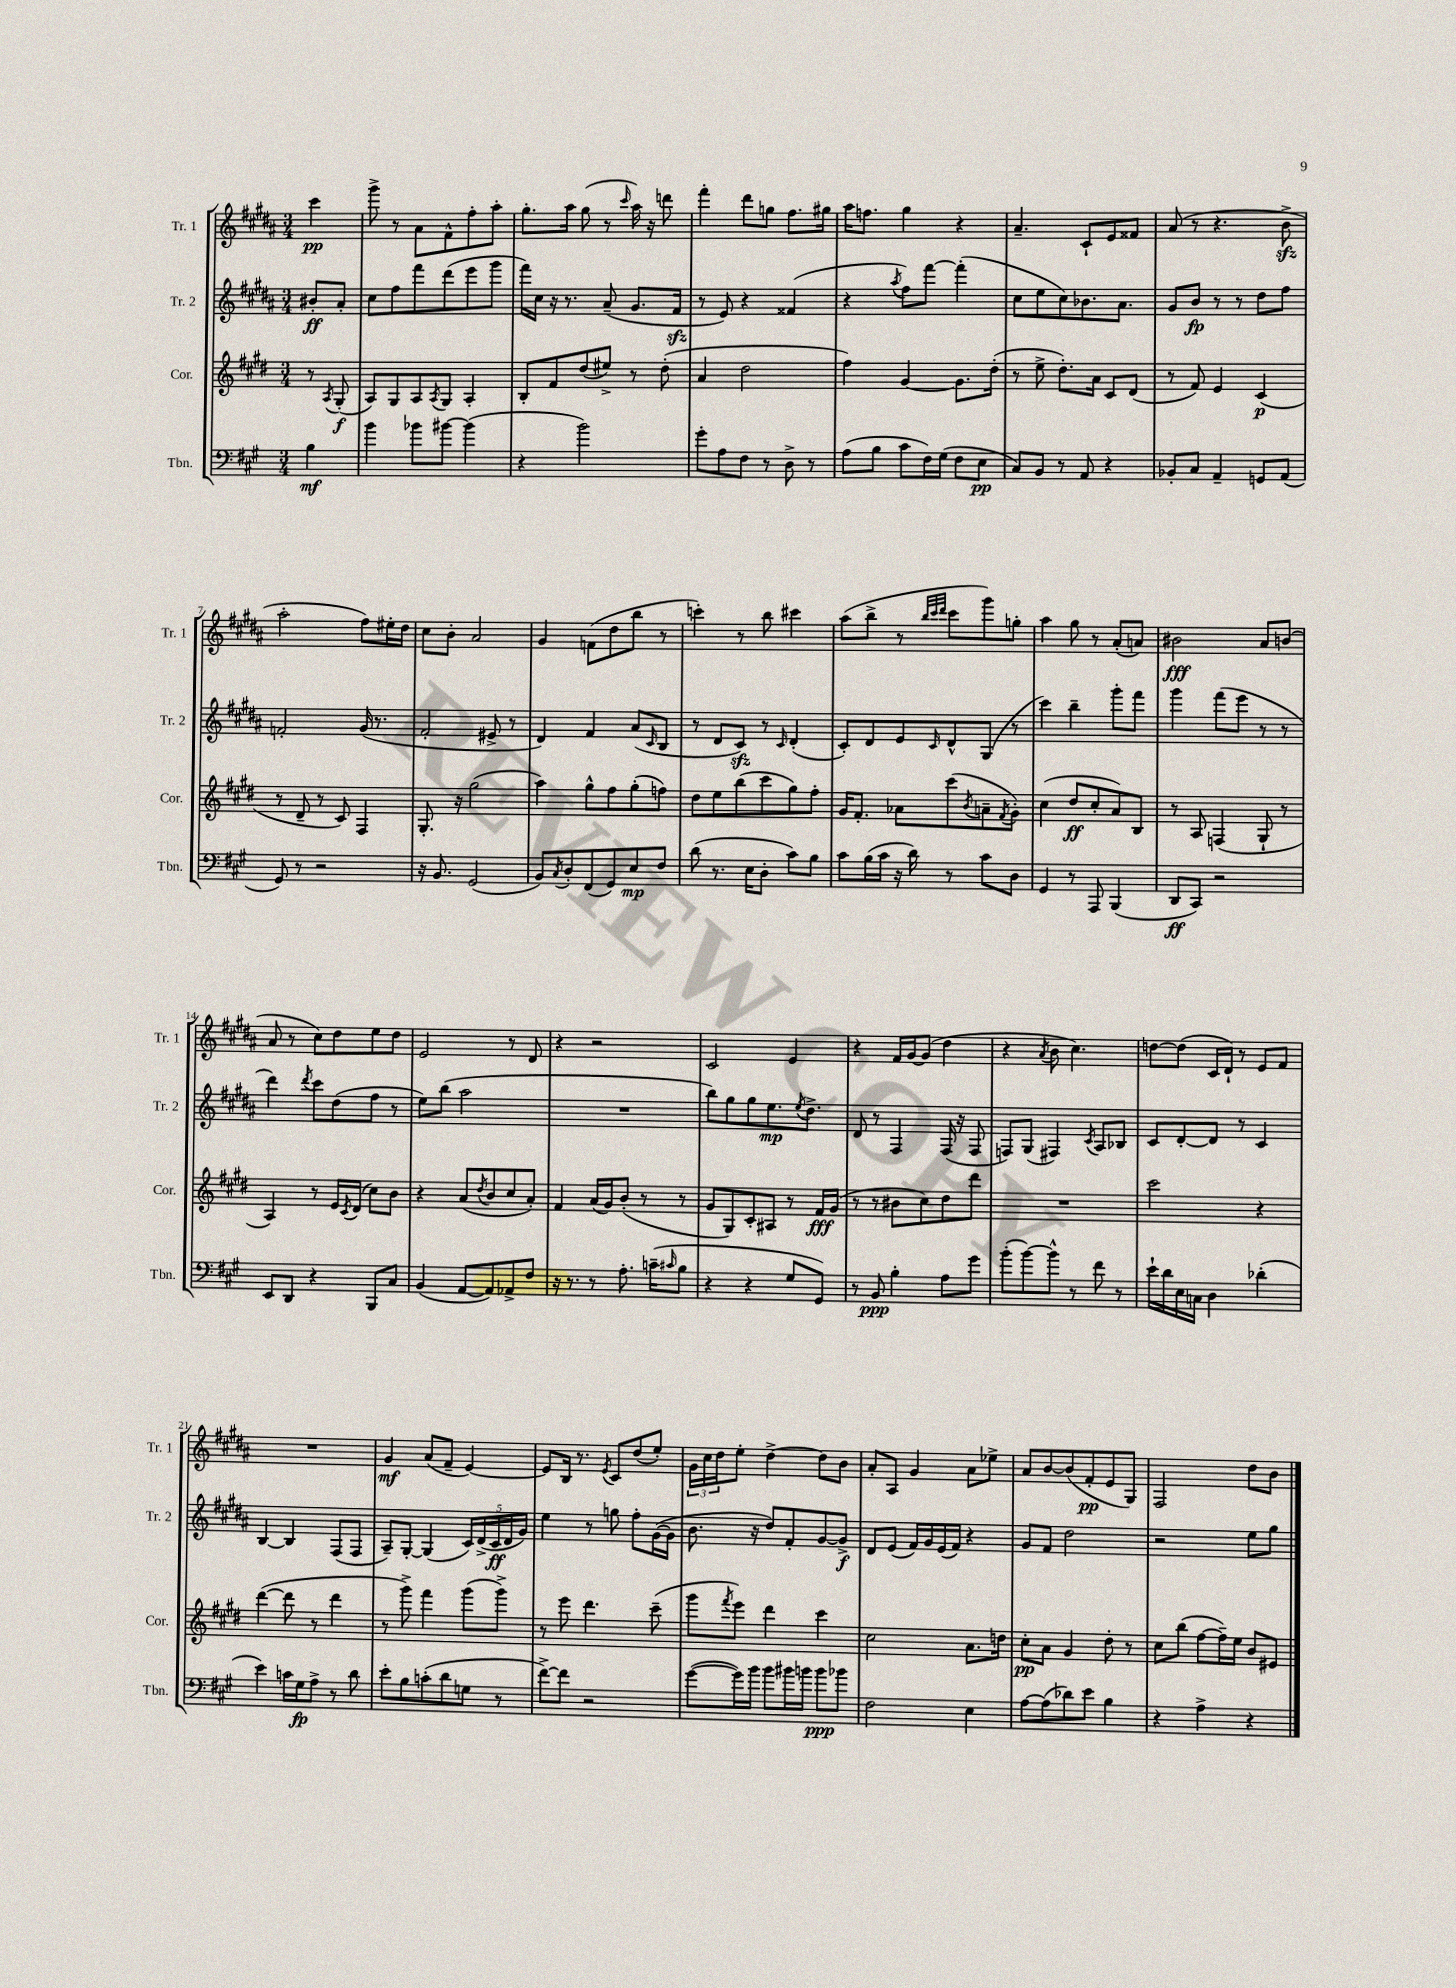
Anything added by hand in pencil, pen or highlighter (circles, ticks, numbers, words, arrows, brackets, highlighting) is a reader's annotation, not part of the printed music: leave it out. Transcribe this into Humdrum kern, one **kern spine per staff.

**kern	**kern	**kern	**kern
*staff4	*staff3	*staff2	*staff1
*clefF4	*clefG2	*clefG2	*clefG2
*k[f#c#g#]	*k[f#c#g#d#]	*k[f#c#g#d#a#]	*k[f#c#g#d#a#]
*M3/4	*M3/4	*M3/4	*M3/4
4B	8r	8b#'	4ccc#
.	8qA	.	.
.	(8G#'	8a#'	.
=	=	=	=
4b	8A)	8cc#	8ggg#^
.	8G#	8ff#	8r
8b-	8A	8fff#	8a#
.	8qA	.	.
[8b#	8G#	(8ddd#	8f#^^
(4b#]	4A'	8eee	8ff#'
.	.	8ggg#	8aa#'
=	=	=	=
4r	8B'	16fff#)	8.gg#'
.	.	16cc#	.
.	8f#	16r	.
.	.	8.r	16aa#
2b)	(8dd#	.	(8gg#
.	8ee#^)	(8a#~	8r
.	.	.	16qqccc#
.	8r	8.g#	16aa#)
.	.	.	16r
.	(8dd#'	.	8ddd
.	.	16f#	.
=	=	=	=
8g#'	4a	8r	4fff#'
8A	.	8e)	.
8F#	2dd#	4r	8ddd#
8r	.	.	8gg
8D^	.	(4f##	8.ff#
8r	.	.	.
.	.	.	16gg#
=	=	=	=
(8A	4ff#)	4r	16aa#
.	.	.	8.ff
8B	.	.	.
.	.	8qaa#	.
8c#	[4g#	8ff#)	4gg#
16F#)	.	[8fff#	.
(16G#	.	.	.
8F#	8.g#]	(4fff#']	4r
8E	.	.	.
.	(16dd#'	.	.
=	=	=	=
8C#)	8r	8cc#	4.a#~
8BB	8ee^	8ee	.
8r	8.dd#')	8cc#)	.
8AA	.	8.b-	8c#`
.	16a	.	.
4r	8c#	.	8e
.	.	8.a#	.
.	(8d#	.	8f##
=	=	=	=
8BB-'	8r	8g#	(8a#
8C#	8f#)	8b	8r
4AA~	4e	8r	4.r
.	.	8r	.
8GG	(4c#	8dd#	.
(8AA	.	8ff#	8b^
=	=	=	=
8GG#)	8r	2f'	2aa#'
8r	8d#~	.	.
2r	8r	.	.
.	8c#)	.	.
.	4F#	(16g#	8ff#)
.	.	8.r	.
.	.	.	16ee#'
.	.	.	16dd#
=	=	=	=
16r	8.G#'	2f#'	8cc#
8.BB	.	.	.
.	.	.	8b'
.	16r	.	.
(2GG#	(2gg#	.	2a#
.	.	8e#^	.
.	.	8r	.
=	=	=	=
8BB)	4aa)	4d#)	4g#
8qC#	.	.	.
8D'	.	.	.
(8FF#	8gg#^^	4f#	(8f
8GG#)	8ff#	.	8dd#
8E	(8gg#'	(8a#	8bb
.	.	16qqc#	.
8F#	8ff)	8B	8r
=	=	=	=
(8d	8dd#	8r	4ccc')
8.r	8ee	8d#	.
.	(8bb	8c#)	8r
16E	.	.	.
8D'	8ccc#	8r	8bb
.	.	16qqc#	.
8c#)	8gg#)	(4d#'	4ccc#
8B	8ff#'	.	.
=	=	=	=
8c#	16g#	8c#')	(8aa#
.	8.f#'	.	.
(16B	.	8d#	8bb^
16c#	.	.	.
16r	8a-	8e	8r
16d)	.	.	.
.	.	.	32qqbb
.	.	.	32qqccc#
.	.	16qqc#	32qqddd#
8r	(8ccc#	8d#^^	8ccc#
.	8qb	.	.
8c#	8a~	(8G#	8ggg#)
.	8qf#	.	.
8D	8g#')	8r	8gg'
=	=	=	=
4GG#	(4cc#	4ccc#)	4aa#
8r	8dd#	4bb~	8gg#
8AAA	8cc#'	.	8r
(4BBB	8a)	8ggg#'	(8a#'
.	8B	8fff#	8a)
=	=	=	=
8DD	8r	4ggg#	2b#
8CC#)	8A	.	.
2r	(4F	(8fff#	.
.	.	8eee	.
.	8G#`	8r	8a#
.	8r	8r	(8b
=	=	=	=
8EE	4A)	4ddd#)	8a#
8DD	.	.	8r
.	.	8qddd#	.
4r	8r	8ccc#	8cc#)
.	16e	(8dd#	8dd#
.	8qc#	.	.
.	(16d#	.	.
8BBB	8cc#)	8ff#	8ee
8C#	8b	8r	8dd#
=	=	=	=
(4BB	4r	8ee)	2e
.	.	(8bb	.
[8AA	(8a	2aa#	.
.	8qdd#	.	.
8AA])	8b	.	.
8AA-^	8cc#	.	8r
8F#	8a')	.	8d#
=	=	=	=
16r	4f#	2.r	4r
8.r	.	.	.
8r	(16a	.	2r
.	16g#)	.	.
8.A'	(8b'	.	.
.	8r	.	.
(16c~	.	.	.
16qqc#	.	.	.
8B	8r	.	.
=	=	=	=
4r	8g#	8bb)	2c#
.	8G#)	8gg#	.
4r	8c#'	8gg#	.
.	8A#	8.ee	.
8G#	8r	.	4e
.	.	8qee	.
.	.	8.dd#^	.
8GG#)	16f#	.	.
.	(16g#	.	.
=	=	=	=
8r	8r	8d#	4r
8BB	8r	8r	.
4B'	8b#	4F#	16f#
.	.	.	[16g#
.	8cc#)	.	(8g#]
8A	8dd#	(16F#	4dd#
.	.	16r	.
8g#	8ddd#	8F#	.
=	=	=	=
(8b'	2.r	8F)	4r
[8b)	.	(8G#	.
.	.	.	8qa#
8b^^]	.	4F#)	8b
8r	.	.	4.cc#)
.	.	8qc#	.
8f#	.	8A#	.
8r	.	8B-	.
=	=	=	=
16e`	2ccc#	8c#	[8dd
16d	.	.	.
16E	.	[8d#'	(8dd]
16C	.	.	.
4D	.	8d#]	16c#
.	.	.	16d#`)
.	.	8r	8r
(4d-'	4r	4c#	8e
.	.	.	8f#
=	=	=	=
4e)	([4ddd#	[4B	2.r
16c	8ddd#]	4B]	.
16G#	.	.	.
8A^	8r	.	.
8r	4ddd#	(8F#	.
8d	.	8F#	.
=	=	=	=
8e'	8r	8A#~)	4g#
8B	8ggg#^)	[8G#'	.
(8c'	4fff#	(4G#]	(8a#
8d	.	.	8f#~
8G	(8ggg#	20c#)	[4e)
.	.	(20d#^	.
.	.	20c#	.
8r	8ggg#^)	.	.
.	.	20d#	.
.	.	20g#)	.
=	=	=	=
[8f#^)	8r	4ee	8e]
8f#]	8eee	.	16B
.	.	.	8.r
2r	4.ddd#	8r	.
.	.	.	8qe
.	.	8gg	8c#
.	.	8ff#'	(8dd#
.	(8ccc#~	([16g#	8ee')
.	.	16g#]	.
=	=	=	=
([8g#	8ggg#	8.b	24g#
.	.	.	24cc#
.	.	.	24dd#
.	8qfff#	.	.
16g#])	8eee)	.	8ee'
16b	.	16r	.
8b	4ddd#	8dd#)	[4dd#^
16b#	.	8f#'	.
16b	.	.	.
8b	4ccc#	[8g#	8dd#]
8b-	.	8g#^]	8b
=	=	=	=
2F#	2cc#	8d#	8a#'
.	.	(8e	8A#
.	.	16f#)	4g#
.	.	16g#	.
.	.	(16e	.
.	.	16f#)	.
4E	8.a	4r	8a#
.	.	.	8ee-^
.	16dd	.	.
=	=	=	=
[8A	8cc#'	8g#	8a#
(8A]	8a	8f#	[8b
8d-)	4g#	2dd#	(8b]
8e	.	.	8f#'
4B	8dd#'	.	8e
.	8r	.	8G#)
=	=	=	=
4r	8cc#	2r	2F#
.	(8bb	.	.
4A^	[8ff#	.	.
.	16ff#~])	.	.
.	16ee	.	.
4r	8b	8ee	8dd#
.	8e#	8gg#	8b
==	==	==	==
*-	*-	*-	*-
